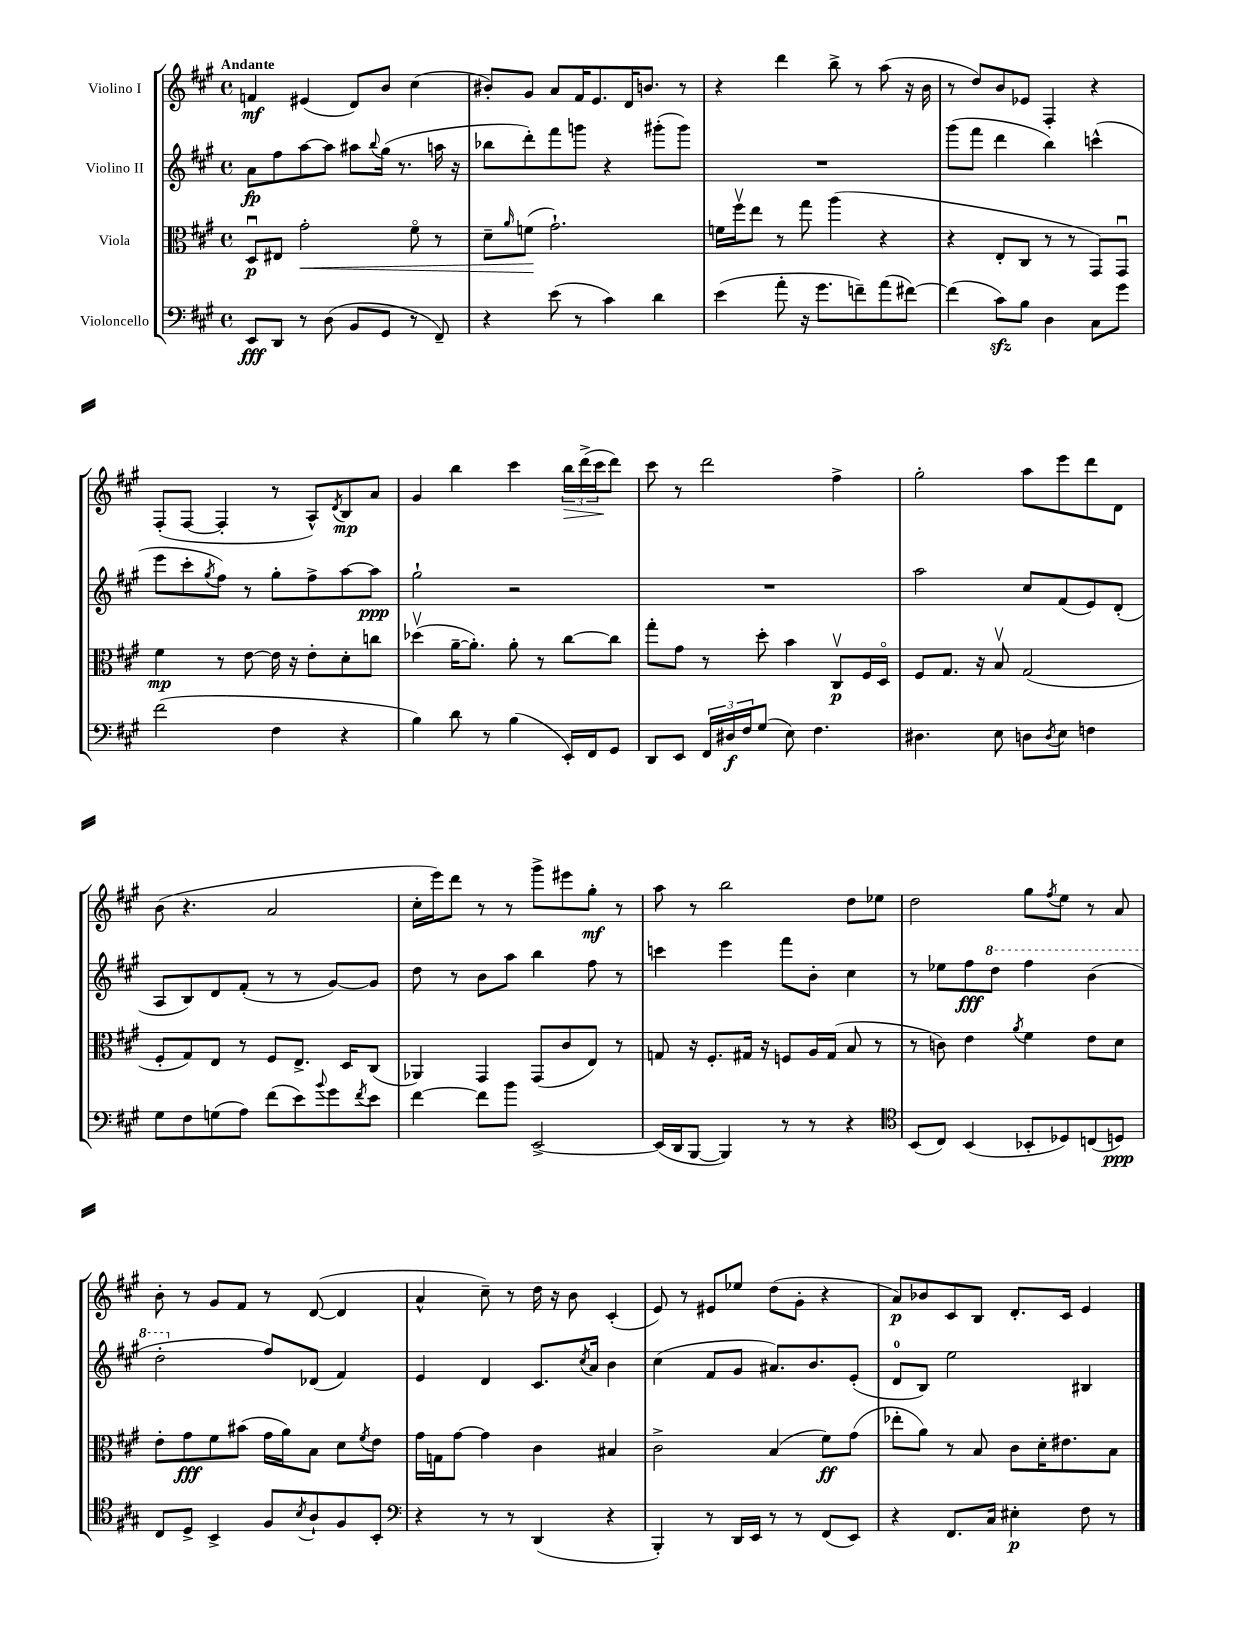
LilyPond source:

<<
\new StaffGroup <<
\new Staff = "s0" \with { instrumentName = "Violino I" } {
    \clef treble \key a \major \defaultTimeSignature \time 4/4 \tempo "Andante"
    f'4\mf eis'4( d'8) b'8 cis''4( |
    bis'8-.) gis'8 a'8 fis'16 e'8. d'16 b'8. r8 |
    r4 d'''4 b''8-> r8 a''8( r16 b'16 |
    r8 d''8) b'8 ees'8 fis4-. r4 |
    fis8-.( fis8~ fis4-. r8 a8-^) \acciaccatura { d'8 } b8\mp a'8 |
    gis'4 b''4 cis'''4 \tuplet 3/2 { b''16\> d'''16->( cis'''16\! } d'''8) |
    cis'''8 r8 d'''2 fis''4-> |
    gis''2-. a''8 e'''8 d'''8 d'8 |
    b'8( r4. a'2 |
    cis''16-. e'''16) d'''8 r8 r8 gis'''8-> eis'''8 gis''8-.\mf r8 |
    a''8 r8 b''2 d''8 ees''8 |
    d''2 gis''8 \acciaccatura { fis''8 } e''8 r8 a'8 |
    b'8-. r8 gis'8 fis'8 r8 d'8~( d'4 |
    a'4-^ cis''8--) r8 d''16 r16 b'8 cis'4-.( |
    e'8) r8 eis'8 ees''8 d''8( gis'8-. r4 |
    a'8\p) bes'8 cis'8 b8 d'8.-. cis'16 e'4 \bar "|." |
}
\new Staff = "s1" \with { instrumentName = "Violino II" } {
    \clef treble \key a \major \defaultTimeSignature \time 4/4
    a'8\fp fis''8 a''8~ a''8 ais''8 \appoggiatura { b''8 } gis''16( r8. a''16 r16 |
    bes''8 d'''8-.) fis'''8 g'''8 r4 gis'''8-.( gis'''8) |
    R1 |
    gis'''8( fis'''8 d'''4 b''4) c'''4-^( |
    e'''8 cis'''8-. \acciaccatura { gis''8 } fis''8) r8 gis''8-. fis''8-> a''8~ a''8\ppp |
    gis''2-! r2 |
    R1 |
    a''2 cis''8 fis'8( e'8) d'8-.( |
    a8 b8) d'8 fis'8-.( r8 r8 gis'8~) gis'8 |
    d''8 r8 b'8 a''8 b''4 fis''8 r8 |
    c'''4 e'''4 fis'''8 b'8-. cis''4 |
    r8 ees''8 fis''8\fff \ottava #1 d'''8 fis'''4 b''4( |
    d'''2-. \ottava #0 fis''8) des'8( fis'4) |
    e'4 d'4 cis'8. \acciaccatura { cis''8 } a'16 b'4 |
    cis''4( fis'8 gis'8 ais'8.) b'8. e'8-.( |
    d'8-0 b8) e''2 bis4 \bar "|." |
}
\new Staff = "s2" \with { instrumentName = "Viola" } {
    \clef alto \key a \major \defaultTimeSignature \time 4/4
    d8\downbow\p eis8 gis'2-.\< fis'8\flageolet r8 |
    d'8-- \grace { a'16 } f'8\!( gis'2.-!) |
    f'16 fis''16\upbow e''8 r8 gis''8 a''4( r4 |
    r4 e8-. cis8 r8 r8 gis,8) gis,8\downbow |
    fis'4\mp r8 e'8~ e'16 r16 e'8-. d'8-. c''8 |
    des''4\upbow( a'16~-- a'8.-.) a'8-. r8 cis''8~ cis''8 |
    gis''8-. gis'8 r8 d''8-. b'4 cis8\upbow\p fis16 d16\flageolet |
    fis8 gis8. r16 b8\upbow gis2( |
    fis8-. gis8) e8 r8 fis8 e8.-> d16 cis8( |
    aes,4) gis,4 gis,8( cis'8 e8) r8 |
    g8 r16 fis8.-. gis16 r16 f8 a16 gis16( b8 r8 |
    r8 c'8) e'4 \acciaccatura { a'8 } fis'4 e'8 d'8 |
    e'8-. gis'8\fff fis'8 bis'8( gis'16 a'16) b8 d'8 \acciaccatura { fis'8 } e'8 |
    gis'16 g16 gis'8~ gis'4 cis'4 bis4 |
    cis'2-> b4( fis'8\ff) gis'8( |
    ees''8-. a'8) r8 b8 cis'8 d'16-. eis'8. b8 \bar "|." |
}
\new Staff = "s3" \with { instrumentName = "Violoncello" } {
    \clef bass \key a \major \defaultTimeSignature \time 4/4
    e,8\fff d,8 r8 d8( b,8 gis,8 r8 fis,8--) |
    r4 e'8( r8 cis'4) d'4 |
    e'4( a'8-. r16 gis'8. f'8--) a'8( fis'8~) |
    fis'4( cis'8\sfz) b8 d4 cis8 gis'8 |
    fis'2( fis4 r4 |
    b4) d'8 r8 b4( e,16-.) fis,16 gis,8 |
    d,8 e,8 \tuplet 3/2 { fis,16 dis16\f fis16 } gis8( e8) fis4. |
    dis4. e8 d8 \acciaccatura { d8 } e8 f4 |
    gis8 fis8 g8( a8) fis'8( e'8) \appoggiatura { b'8 } gis'8 \acciaccatura { fis'8 } e'8 |
    fis'4~ fis'8 b'8 e,2~-> |
    e,16( d,16 b,,8~ b,,4) r8 r8 r4 |
    \clef tenor b,8( cis8) b,4( bes,8-. des8) c8( d8\ppp) |
    cis8 d8-> b,4-> fis8 \acciaccatura { b8 } a8-! fis8 b,8-. |
    \clef bass r4 r8 r8 d,4( r4 |
    b,,4-.) r8 d,16 e,16 r8 r8 fis,8( e,8) |
    r4 fis,8. cis16 eis4-.\p fis8 r8 \bar "|." |
}
>>
>>
\layout { \context { \Score \remove "Bar_number_engraver" } }
